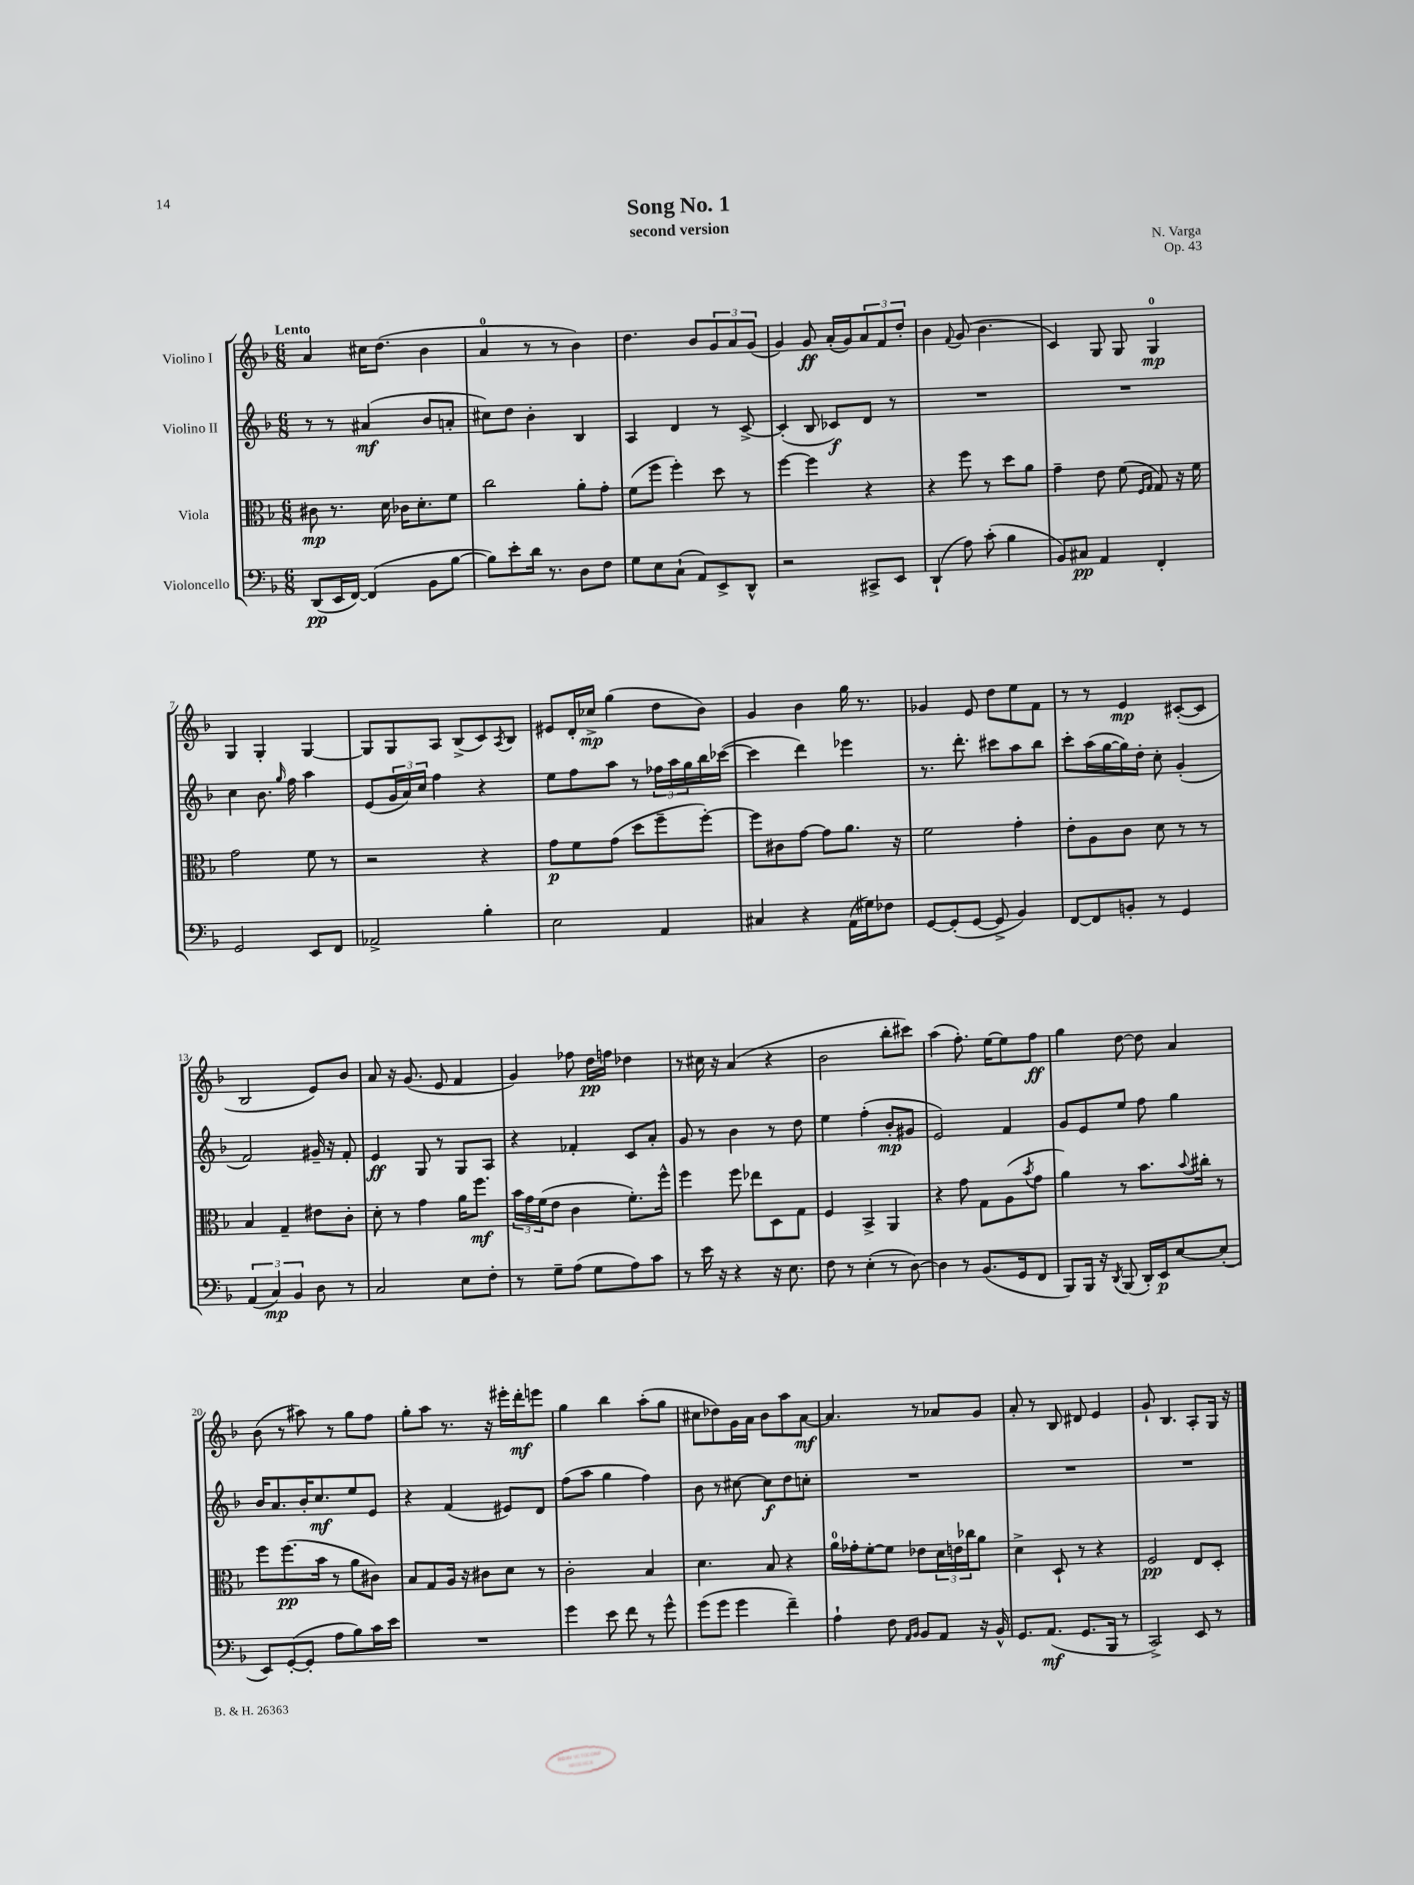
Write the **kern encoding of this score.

**kern	**kern	**kern	**kern
*staff4	*staff3	*staff2	*staff1
*clefF4	*clefC3	*clefG2	*clefG2
*k[b-]	*k[b-]	*k[b-]	*k[b-]
*M6/8	*M6/8	*M6/8	*M6/8
(8DD	8c#	8r	4a
16EE	8.r	8r	.
[16FF)	.	.	.
(4FF]	.	(4a#	16cc#
.	16d	.	(8.dd
.	16c-	.	.
.	8.d'	.	.
8BB-	.	8b-	4b-
[8B-	8f	8a'	.
=	=	=	=
8B-])	2cc	8cc#)	4a
8e'	.	8dd	.
16d	.	4b-'	8r
8.r	.	.	.
.	.	.	8r
8D	8a'	4B-	4b-)
8F	8g'	.	.
=	=	=	=
8G	(8f	4A	4.dd
8E	8ff	.	.
(8C`	4ff')	4d	.
8AA)	.	.	8b-
8EE^	8dd	8r	12g
.	.	.	12a
8DD^^	8r	[8c^	.
.	.	.	(12g
=	=	=	=
2r	[4ff	(4c']	4g)
.	4ff]	8B-	8g
.	.	8c-)	(16a'
.	.	.	16g)
8CC#^	4r	8d	12a
.	.	.	12f
8EE	.	8r	.
.	.	.	12dd'
=	=	=	=
(4DD`	4r	2.r	4b-
.	.	.	8qqf
8A)	8ff	.	(8g
(8c'	8r	.	4.b-
4B-	8dd	.	.
.	8a	.	.
=	=	=	=
8BB-)	4g~	2.r	4c)
8C#	.	.	.
4AA	8e	.	8G
.	(8f	.	8G
.	16qqF	.	.
.	16qqG	.	.
4FF'	8G)	.	4G
.	16r	.	.
.	16f	.	.
=	=	=	=
2GG	2g	4cc	4G
.	.	8.b-	4G'
.	.	16qqgg	.
.	.	16ff	.
8EE	8f	4aa	[4G
8FF	8r	.	.
=	=	=	=
2AA-^	2r	(8e	8G]
.	.	24g	8G
.	.	24a)	.
.	.	24cc	.
.	.	4ff	8A
.	.	.	(8B-^
4B-'	4r	4r	8c)
.	.	.	8qA
.	.	.	8B-
=	=	=	=
2E	8g	8ee	8e#
.	8f	8ff	16d'
.	.	.	16cc-^
.	(8g	8aa	(4gg
.	8dd	8r	.
4AA	8ff~	24ff-	8dd
.	.	24aa	.
.	.	24gg	.
.	[8ff')	16bb-	8b-)
.	.	([16ccc-	.
=	=	=	=
4C#	8ff]	4ccc-]	4g
.	8c#	.	.
4r	[8g	4ddd)	4b-
.	8g]	.	.
(16AA	8.a	4eee-	16gg
16G#)	.	.	8.r
8F-	.	.	.
.	16r	.	.
=	=	=	=
[8GG	2f	8.r	4g-
(8GG']	.	.	.
.	.	8.ddd'	.
[8GG	.	.	8e
8GG^]	.	8ccc#	8dd
4BB-)	4g'	8aa	8ee
.	.	8bb-	8f
=	=	=	=
[8FF	8e'	8ccc'	8r
8FF]	8A	(16aa	8r
.	.	[16gg	.
8BB'	8c	16gg])	4e
.	.	16dd'	.
8r	8d	8cc'	.
4GG	8r	(4g'	([8c#'
.	8r	.	8c#]
=	=	=	=
(6AA	4B-	2f)	2B-
6C)	.	.	.
.	4G~	.	.
6BB-	.	.	.
8D	8e#	16g#~	8e)
.	.	16r	.
8r	8c'	8f'	8b-
=	=	=	=
2C	8d'	4e	8a
.	8r	.	16r
.	.	.	(8.g
.	4g	8G	.
.	.	8r	8e
8E	16a	8G	4f
.	8.ff	.	.
8F'	.	8A	.
=	=	=	=
8r	24b-	4r	4g)
.	24g	.	.
.	(24f	.	.
8G~	8e	.	.
(8A	4c	4f-'	8ff-
8G	.	.	16dd
.	.	.	16ff
8A)	8.f')	8c	4dd-
8c	.	8a'	.
.	16ff^^	.	.
=	=	=	=
8r	4ff	8g	8r
16e	.	8r	16cc#
16r	.	.	16r
4r	8ff	4b-	(4a
.	8ee-	.	.
16r	8D	8r	4r
8.E	.	.	.
.	8G	8dd	.
=	=	=	=
8F	4F	4ee	2b-
8r	.	.	.
(4E'	4BB-^	(4ff'	.
8r	4AA	8b-'	8bb-'
[8D)	.	8g#	8ccc#)
=	=	=	=
4D]	4r	2e)	(4aa
8r	8g	.	8.ff')
(8.BB-	8G	.	.
.	.	.	[16ee
.	(8A	4f	8ee]
16GG	.	.	.
.	8qb-	.	.
8FF	8g	.	8ff
=	=	=	=
8BBB-)	4a)	8g	4gg
16BBB-	.	8e	.
16r	.	.	.
8qDD	.	.	.
(8BBB-	8r	8ee	[8dd
16DD')	8.b-	8ff	8dd]
16EE	.	.	.
[8E	.	4gg	4a
.	8qqb-	.	.
.	16cc#'	.	.
(8E']	8r	.	.
=	=	=	=
8EE)	8ff	16b-	(8b-
.	.	8.a	.
([8GG'	(8.ff	.	8r
8GG']	.	16b-'	8aa#)
.	16b-	8.cc	.
8A	8r	.	8r
8B-)	8a	8ee	8gg
16c	8c#)	8e	8ff
16e	.	.	.
=	=	=	=
2.r	8B-	4r	8gg'
.	8G	.	8aa
.	16A	(4f	8.r
.	16r	.	.
.	8c#	.	.
.	.	.	16r
.	8d	8e#)	16eee#'
.	.	.	16ddd'
.	8r	8d	8eee
=	=	=	=
4g	2c'	(8ff	4gg
.	.	8aa	.
8e	.	4gg	4bb-
8f	.	.	.
8r	4B-	4ff)	(8aa'
8g^^	.	.	8gg
=	=	=	=
(8g	4.d	8b-	8cc#
8g	.	8r	8dd-)
4g	.	[8cc#	16g
.	.	.	16a
.	8B-	8cc#]	8b-
4f~)	4r	8dd	8aa
.	.	8cc'	[8a
=	=	=	=
4A`	16a	2.r	4.a]
.	16g-'	.	.
.	[8f'	.	.
8F	8f]	.	.
16qqAA	.	.	.
16qqBB-	.	.	.
8BB-	8e-	.	8r
8AA	24d	.	8a-
.	24e	.	.
.	24cc-	.	.
16r	8a	.	8g
16BB-^^	.	.	.
=	=	=	=
8.GG	4d^	2.r	8a'
.	.	.	8r
(8.AA	.	.	.
.	8D`	.	8B-
8.GG	8r	.	8d#
.	4r	.	4e
16BBB-	.	.	.
8r	.	.	.
=	=	=	=
2CC^)	2F	2.r	8g`
.	.	.	4.B-
8EE	8E	.	8A'
8r	8D'	.	16G
.	.	.	16r
==	==	==	==
*-	*-	*-	*-
